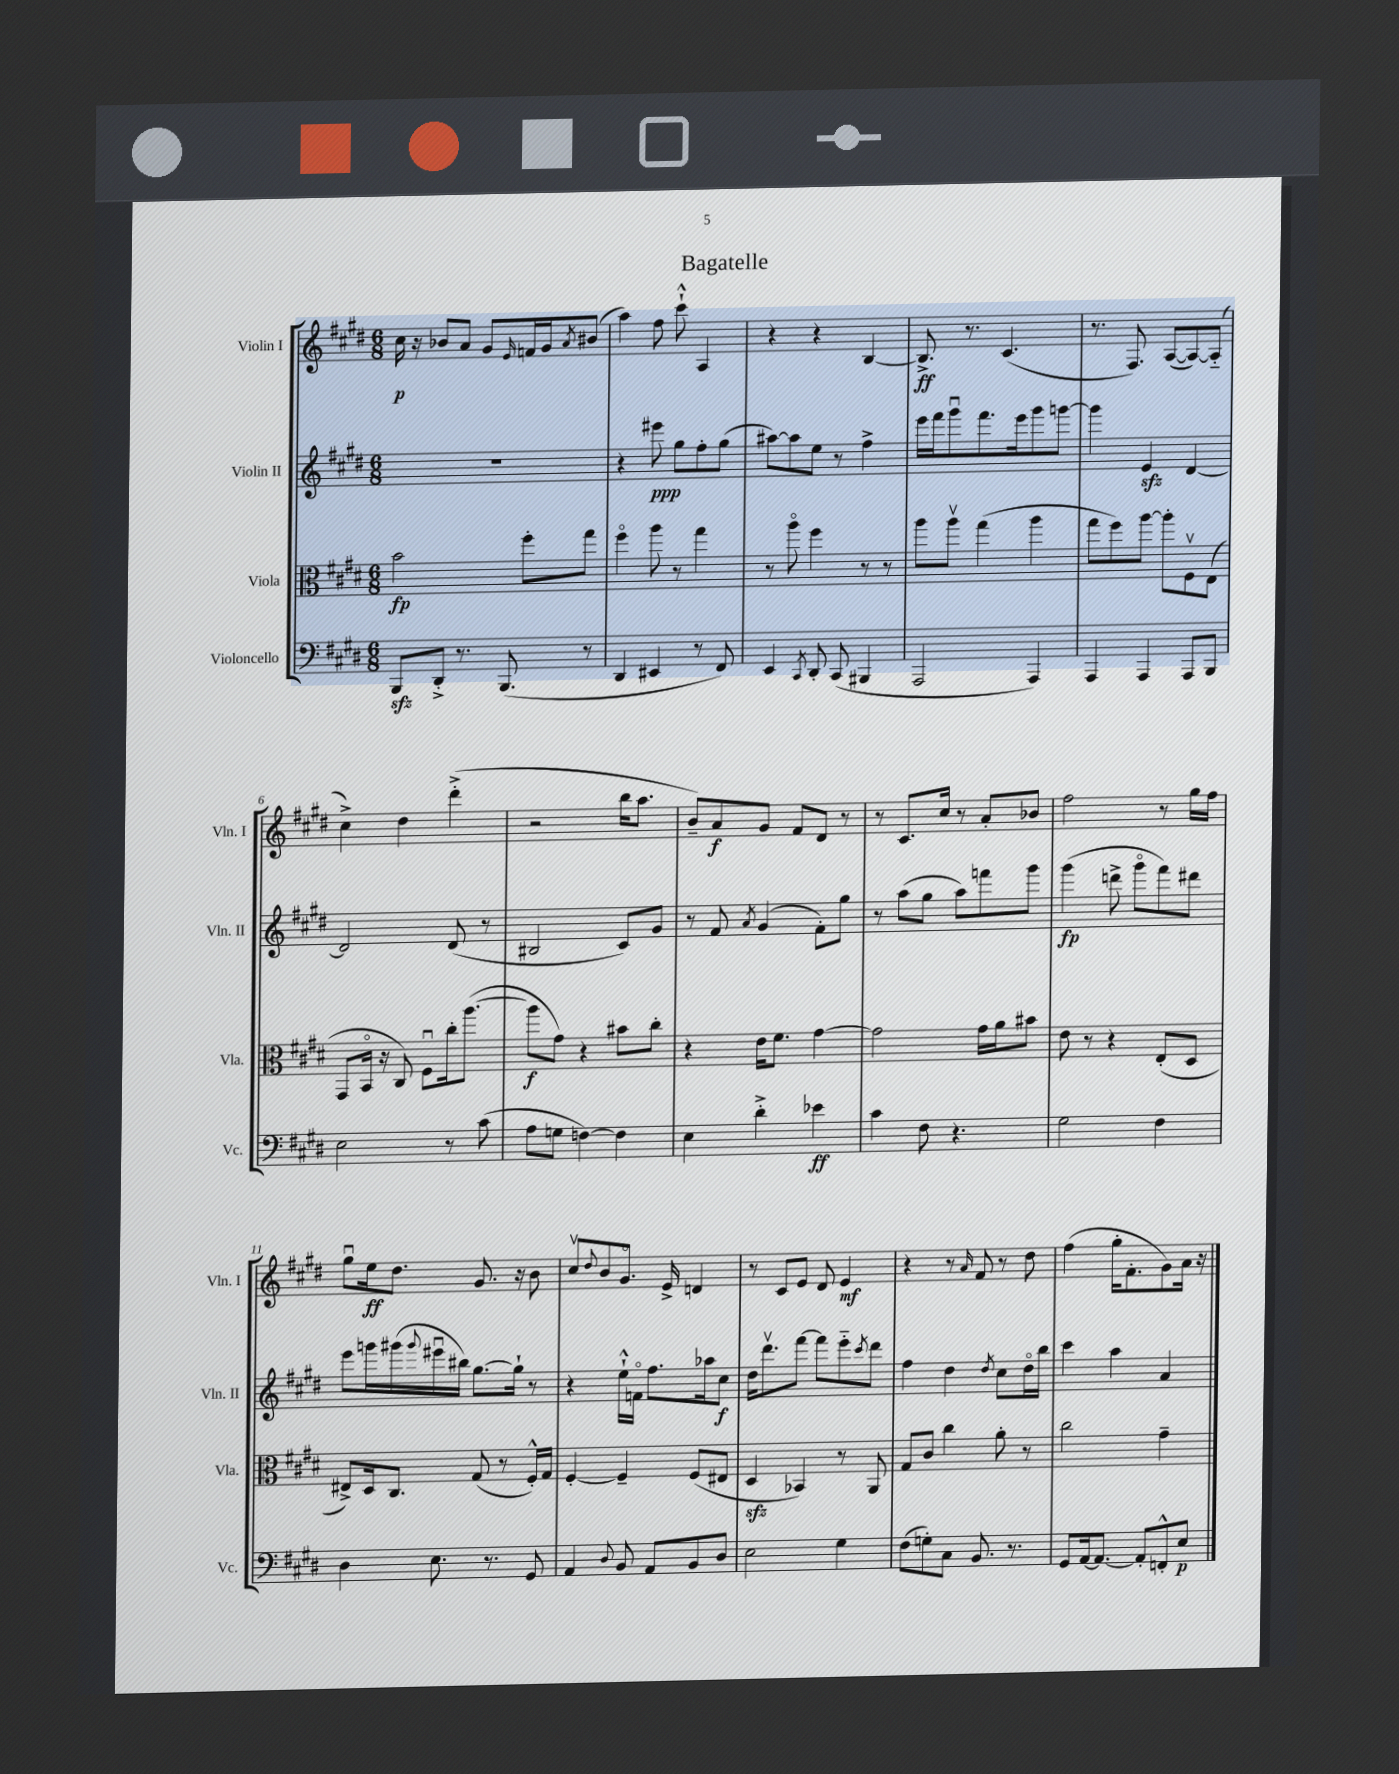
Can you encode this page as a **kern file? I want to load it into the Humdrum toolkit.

**kern	**kern	**kern	**kern
*staff4	*staff3	*staff2	*staff1
*clefF4	*clefC3	*clefG2	*clefG2
*k[f#c#g#d#]	*k[f#c#g#d#]	*k[f#c#g#d#]	*k[f#c#g#d#]
*M6/8	*M6/8	*M6/8	*M6/8
8BBB	2b	2.r	16cc#
.	.	.	16r
8DD#'^	.	.	8b-
8.r	.	.	8a
.	.	.	8g#
(8.BBB	.	.	.
.	.	.	16qqe
.	8ff#'	.	16f
.	.	.	16g#
.	.	.	8qa
8r	8gg#	.	(8b#
=	=	=	=
4DD#	4ff#o	4r	4aa)
4EE#	8aa	8eee#	8ff#
.	8r	8gg#	8ccc#`^^
8r	4gg#	8ff#'	4A
8FF#)	.	(8gg#	.
=	=	=	=
4EE	8r	[8aa#)	4r
.	8aao	8aa#]	.
8qCC#	.	.	.
8DD#'	4ff#	8ee	4r
(8CC#	.	8r	.
4BBB#	8r	4ff#^	[4B
.	8r	.	.
=	=	=	=
2AAA	8aa	16eee	8.B^]
.	.	16fff#	.
.	8aav	8ggg#u	.
.	.	.	8.r
.	(4gg#	8.fff#	.
.	.	.	(4.c#
.	.	16eee	.
4AAA)	4aa	8ggg#	.
.	.	[8ggg	.
=	=	=	=
4AAA	8gg#	4ggg]	8.r
.	8ff#)	.	.
.	.	.	8.F#)
4AAA	[8aa	4e	.
.	8aa']	.	([8A
8AAA	8F#v	[4d#	8A_)
8BBB	(8E	.	(8A'~]
=	=	=	=
2E	8GG#	2d#]	4cc#^)
.	16BBo	.	.
.	16r	.	.
.	8C#)	.	4dd#
.	8F#u	.	.
8r	16cc#'	(8d#	(4ddd#'^
.	([8.aa	.	.
(8c#	.	8r	.
=	=	=	=
8A	8aa]	2B#	2r
8G	8g#)	.	.
[4F)	4r	.	.
4F]	8b#	8c#)	16bb
.	.	.	8.aa
.	8cc#'	8g#	.
=	=	=	=
4E	4r	8r	8b~)
.	.	8f#	8a
.	.	8qa	.
4d#'^	16e	(4g#	8g#
.	8.f#	.	.
.	.	.	8f#
4e-	[4g#	8f#')	8d#
.	.	8gg#	8r
=	=	=	=
4c#	2g#]	8r	8r
.	.	(8aa	8.c#
8F#	.	8gg#	.
.	.	.	16cc#
4.r	.	8aa)	8r
.	16g#	8fff	8a'
.	16a	.	.
.	8b#	8ggg#	8b-
=	=	=	=
2G#	8e	(4ggg#	2ff#
.	8r	.	.
.	4r	8ddd^	.
.	.	8ggg#o	.
4F#	(8E'	8fff#)	8r
.	8D#	8ddd#	16gg#
.	.	.	16ff#
=	=	=	=
4D#	8E#^)	8eee	8gg#u
.	16D#	16ggg	16ee
.	8.C#	(16ggg#	8.dd#
.	.	8qqggg#	.
8.E	.	16eee#u	.
.	.	16bb#)	.
.	(8G#	[8.gg#	8.g#
8.r	.	.	.
.	8r	.	.
.	.	16gg#`]	16r
8GG#	16F#'^^)	8r	8b
.	16G#	.	.
=	=	=	=
4AA	[4F#'	4r	8cc#v
.	.	.	8qqdd#
.	.	.	8b
8qqD#	.	.	.
8BB	4F#~]	16ee`^^	8.g#o
.	.	16fo	.
8AA	.	8.ff#	.
.	.	.	16e^
8BB	(8F#	.	4d
.	.	16aa-	.
8D#	8E#	8cc#	.
=	=	=	=
2E	4D#	16dd#	8r
.	.	8.ddd#v	.
.	.	.	8c#
.	4BB-)	[8fff#	8e
.	.	8fff#]	8d#
4G#	8r	8eee'~	4e
.	.	8qccc#	.
.	8AA	8ddd#	.
=	=	=	=
(8F#	8G#	4ff#	4r
8G')	8c#	.	.
8C#	4cc#	4dd#	8r
.	.	.	16qqa
8.BB	.	.	8f#
.	.	8qdd#	.
.	8a'	8cc#	8r
8.r	.	.	.
.	8r	16dd#o	8dd#
.	.	16bb	.
=	=	=	=
8GG#	2cc#	4ccc#	(4ff#
[16AA	.	.	.
8.AA_	.	.	.
.	.	4aa	16gg#'
.	.	.	8.f#'
8AA']	.	.	.
8FF'^^	4g#~	4a	8g#)
8E	.	.	16a
.	.	.	16r
==	==	==	==
*-	*-	*-	*-
